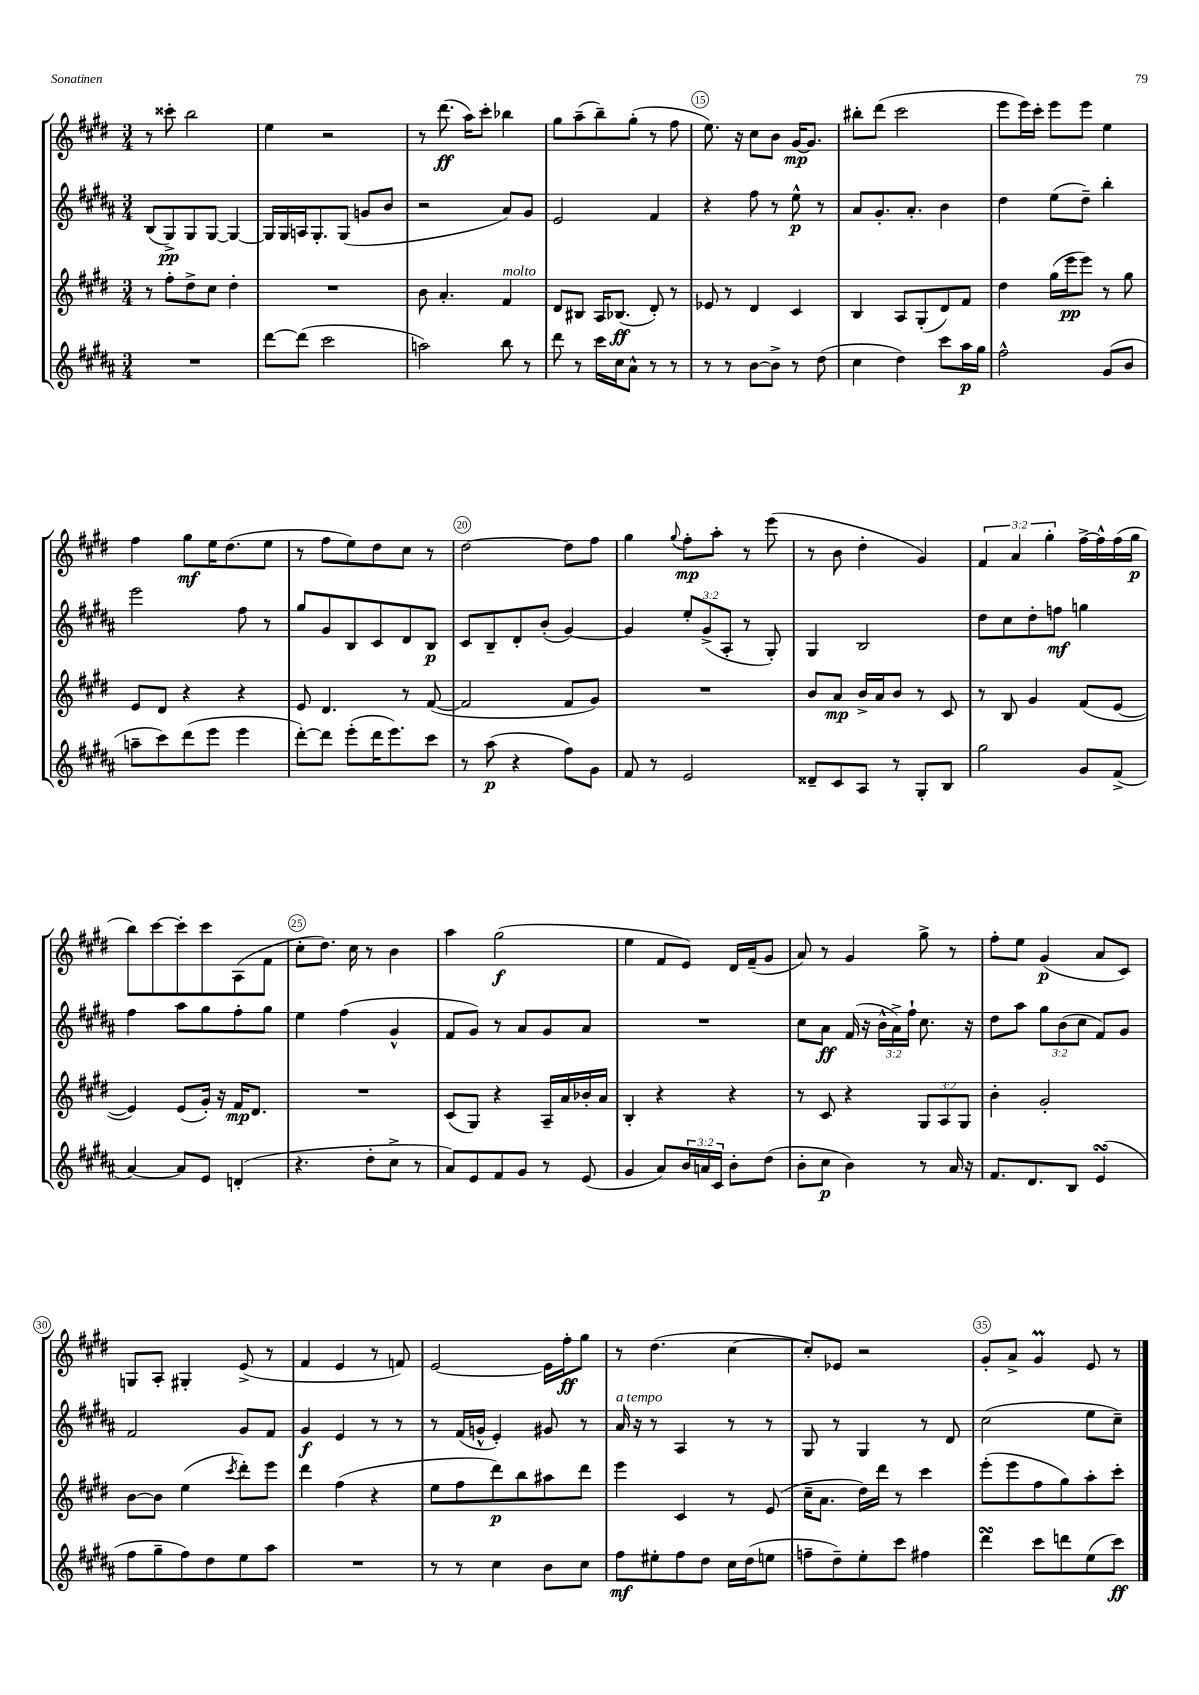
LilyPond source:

<<
\new StaffGroup <<
\new Staff = "s0" {
    \clef treble \key e \major \numericTimeSignature \time 3/4 \override Staff.TupletNumber.text = #tuplet-number::calc-fraction-text
    r8 cisis'''8-. b''2 |
    e''4 r2 |
    r8 dis'''8.\ff( a''16) cis'''8-. bes''4 |
    gis''8 a''8--( b''8--) gis''8-.( r8 fis''8 |
    e''8.) r16 cis''8 b'8 gis'16~\mp gis'8. |
    bis''8-. dis'''8( cis'''2 |
    e'''8 e'''16) cis'''16-. e'''8 e'''8 e''4 |
    fis''4 gis''8\mf e''16 dis''8.( e''8 |
    r8 fis''8 e''8) dis''8 cis''8 r8 |
    dis''2~ dis''8 fis''8 |
    gis''4 \appoggiatura { gis''8 } fis''8-.\mp a''8-. r8 e'''8( |
    r8 b'8 dis''4-. gis'4) |
    \tuplet 3/2 { fis'4 a'4 gis''4-. } fis''16~-> fis''16-^ fis''16( gis''16\p |
    b''8) cis'''8~ cis'''8-. cis'''8 a8( fis'8 |
    cis''8-. dis''8.) cis''16 r8 b'4 |
    a''4 gis''2\f( |
    e''4 fis'8 e'8) dis'16 fis'16--( gis'8 |
    a'8) r8 gis'4 gis''8-> r8 |
    fis''8-. e''8 gis'4\p( a'8 cis'8) |
    g8 a8-. gis4-. e'8->( r8 |
    fis'4 e'4 r8 f'8) |
    e'2~ e'16 fis''16-.\ff gis''8 |
    r8 dis''4.( cis''4~ |
    cis''8-.) ees'8 r2 |
    gis'8-. a'8-> gis'4\prall e'8 r8 \bar "|." |
}
\new Staff = "s1" {
    \clef treble \key b \major \numericTimeSignature \time 3/4 \override Staff.TupletNumber.text = #tuplet-number::calc-fraction-text
    b8( gis8->\pp) gis8 gis8~ gis4~ |
    gis16 gis16 a16 gis8.-. gis8( g'8 b'8 |
    r2 ais'8) gis'8 |
    e'2 fis'4 |
    r4 fis''8 r8 e''8-^\p r8 |
    ais'8 gis'8.-. ais'8.-. b'4 |
    dis''4 e''8( dis''8--) b''4-. |
    e'''2 fis''8 r8 |
    gis''8 gis'8 b8 cis'8 dis'8 b8\p |
    cis'8 b8-- dis'8-. b'8-.( gis'4~) |
    gis'4 \tuplet 3/2 { e''8-. gis'8->( ais8-. } r8 gis8-.) |
    gis4 b2 |
    dis''8 cis''8 dis''8-. f''8\mf g''4 |
    fis''4 ais''8 gis''8 fis''8-. gis''8 |
    e''4 fis''4( gis'4-^ |
    fis'8 gis'8) r8 ais'8 gis'8 ais'8 |
    R2. |
    cis''8 ais'8\ff fis'16( r16 \tuplet 3/2 { b'16-^ ais'16->) fis''16-! } cis''8. r16 |
    dis''8 ais''8 \tuplet 3/2 { gis''8 b'8( cis''8 } fis'8) gis'8 |
    fis'2 gis'8 fis'8 |
    gis'4\f e'4 r8 r8 |
    r8 fis'16( g'16-^ e'4-.) gis'8 r8 |
    ais'16^\markup { \italic "a tempo" } r16 r8 ais4 r8 r8 |
    gis8 r8 gis4 r8 dis'8 |
    cis''2( e''8 cis''8--) \bar "|." |
}
\new Staff = "s2" {
    \clef treble \key e \major \numericTimeSignature \time 3/4 \override Staff.TupletNumber.text = #tuplet-number::calc-fraction-text
    r8 fis''8-. dis''8-> cis''8 dis''4-. |
    R2. |
    b'8 a'4.-. fis'4^\markup { \italic "molto" } |
    dis'8 bis8 a16 bes8.\ff( dis'8-.) r8 |
    ees'8 r8 dis'4 cis'4 |
    b4 a8 gis8-.( dis'8) fis'8 |
    dis''4 gis''16( e'''16\pp e'''8) r8 gis''8 |
    e'8 dis'8 r4 r4 |
    e'8 dis'4. r8 fis'8~( |
    fis'2 fis'8 gis'8) |
    R2. |
    b'8 a'8\mp b'16-> a'16 b'8 r8 cis'8 |
    r8 b8 gis'4 fis'8( e'8~ |
    e'4) e'8( gis'16-.) r16 fis'16\mp dis'8. |
    R2. |
    cis'8( gis8) r4 a16-- a'16 bes'16-. a'16 |
    b4-. r4 r4 |
    r8 cis'8 r4 \tuplet 3/2 { gis8 a8 gis8 } |
    b'4-. gis'2-. |
    b'8~ b'8 e''4( \acciaccatura { cis'''8 } dis'''8-.) e'''8 |
    dis'''4 fis''4( r4 |
    e''8 fis''8 dis'''8\p) b''8 ais''8 dis'''8 |
    e'''4 cis'4 r8 e'8( |
    cis''16-- a'8. dis''16) dis'''16 r8 cis'''4 |
    e'''8-.( e'''8 fis''8 gis''8) a''8-. cis'''8-. \bar "|." |
}
\new Staff = "s3" {
    \clef treble \key b \major \numericTimeSignature \time 3/4 \override Staff.TupletNumber.text = #tuplet-number::calc-fraction-text
    R2. |
    dis'''8~ dis'''8( cis'''2 |
    a''2) b''8 r8 |
    dis'''8 r8 cis'''16 cis''16 ais'8-^ r8 r8 |
    r8 r8 b'8~ b'8-> r8 dis''8( |
    cis''4 dis''4) cis'''8 ais''16\p gis''16 |
    fis''2-^ gis'8( b'8 |
    a''8-- cis'''8) dis'''8( e'''8 e'''4 |
    dis'''8~-.) dis'''8 e'''8-.( dis'''16 e'''8.) cis'''8 |
    r8 ais''8\p( r4 fis''8) gis'8 |
    fis'8 r8 e'2 |
    disis'8-- cis'8 ais8 r8 gis8-. b8 |
    gis''2 gis'8 fis'8->( |
    ais'4~) ais'8 e'8 d'4-.( |
    r4. dis''8-. cis''8-> r8 |
    ais'8) e'8 fis'8 gis'8 r8 e'8( |
    gis'4 ais'8) \tuplet 3/2 { b'16 a'16 cis'16 } b'8-. dis''8( |
    b'8-. cis''8\p b'4) r8 ais'16 r16 |
    fis'8. dis'8. b8 e'4\turn( |
    fis''8 gis''8-- fis''8) dis''8 e''8 ais''8 |
    R2. |
    r8 r8 cis''4 b'8 cis''8 |
    fis''8\mf eis''8-. fis''8 dis''8 cis''16 dis''16( e''8 |
    f''8-- dis''8--) e''8-. cis'''8 fis''4 |
    dis'''4\turn cis'''8 d'''8 e''8( cis'''8\ff) \bar "|." |
}
>>
>>
\layout { \context { \Score currentBarNumber = #11 \override BarNumber.break-visibility = ##(#f #t #t) barNumberVisibility = #(every-nth-bar-number-visible 5) \override BarNumber.stencil = #(make-stencil-circler 0.1 0.3 ly:text-interface::print) } }
